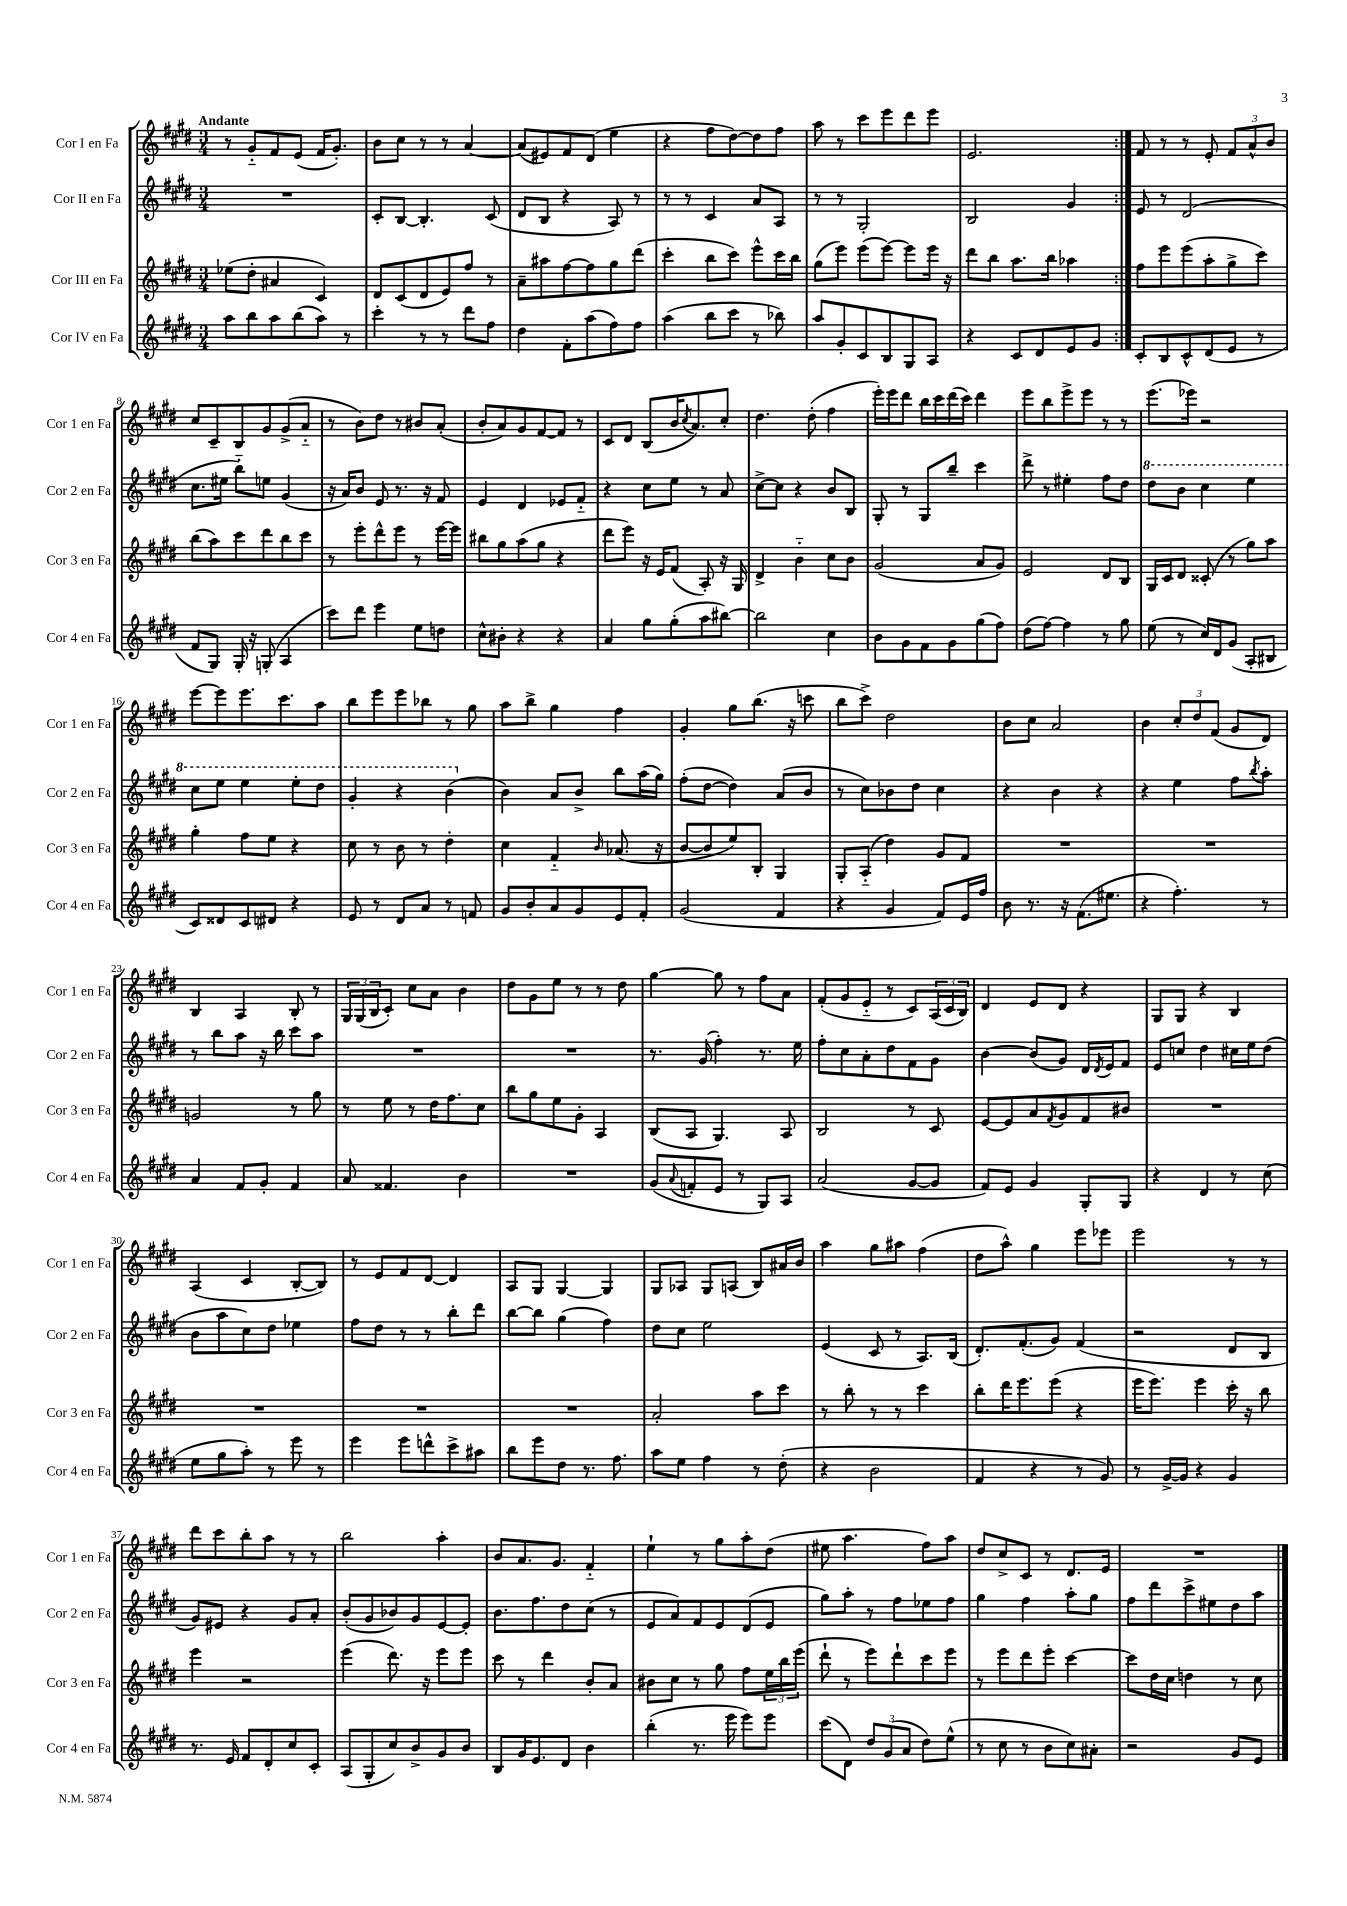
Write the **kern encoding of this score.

**kern	**kern	**kern	**kern
*part4	*part3	*part2	*part1
*staff4	*staff3	*staff2	*staff1
*I"Cor IV en Fa	*I"Cor III en Fa	*I"Cor II en Fa	*I"Cor I en Fa
*I'Cor 4 en Fa	*I'Cor 3 en Fa	*I'Cor 2 en Fa	*I'Cor 1 en Fa
*clefG2	*clefG2	*clefG2	*clefG2
*k[f#c#g#d#]	*k[f#c#g#d#]	*k[f#c#g#d#]	*k[f#c#g#d#]
*M3/4	*M3/4	*M3/4	*M3/4
=1	=1	=1	=1
!	!	!	!LO:TX:a:B:t=Andante
8aa\L	(8ee-X\L	2.r	8r
8bb\	8dd#'\J	.	8g#/L
8aa\	4a#X/	.	8f#/
(8bb\	.	.	(8e/J
8aa\J)	4c#/)	.	16f#/KL
.	.	.	8.g#'/J)
8r	.	.	.
=2	=2	=2	=2
4ccc#'\	8d#/L	8c#'/L	8b\L
.	(8c#/	[8B/J	8cc#\J
8r	8d#/	4.B'/]	8r
8r	8e/)	.	8r
8ddd#\L	8ff#/J	.	[4a/
8ff#\J	8r	(8c#/	.
=3	=3	=3	=3
4dd#\	8a~\L	8d#/L	(8a/L]
.	8aa#X\	8B/J	8e#X/)
8f#'\L	[8ff#\	4r	8f#/
(8aa\	8ff#\]	.	(8d#/J
8ff#\)	8gg#\	8A/)	4ee\
8ff#\J	(8ddd#\J	8r	.
=4	=4	=4	=4
(4aa\	4ccc#'\	8r	4r
.	.	8r	.
8bb\L	8bb\L	4c#/	8ff#\L
8ccc#\J	8ccc#\J)	.	[8dd#\)
8r	8eee^^\L	8a/L	8dd#\]
8bb-X\)	16ccc#\L	8A/J	8ff#\J
.	16bb\JJ	.	.
=5	=5	=5	=5
8aa/L	(8gg#\L	8r	8aa\
8g#'/	8eee\J)	8r	8r
8c#/	(8eee\L	2G#'/	8ccc#\L
8B/	[8eee\J)	.	8eee\
8G#/	8eee\L]	.	8ddd#\
8A/J	16eee\Jk	.	8eee\J
.	16r	.	.
=6	=6	=6	=6
4r	8ddd#\L	2B/	2.e/
.	8bb\J	.	.
8c#/L	8.aa\L	.	.
8d#/	.	.	.
.	16bb\Jk	.	.
8e/	4aa-X\	4g#/	.
8g#/J	.	.	.
=7:|!	=7:|!	=7:|!	=7:|!
8c#'/L	8ff#\L	8e/	8f#/
8B/	8eee\	8r	8r
8c#^^/	(8eee\	(2d#/	8r
(8d#/	8aa'\	.	8e'/
8e/J	8gg#^\	.	12f#/L
.	.	.	12a^^/
8r	8ccc#\J)	.	.
.	.	.	12b/J
!!LO:LB:g=z
=8	=8	=8	=8
8f#/L	(8bb\L	8.cc#\L	8cc#/L
8G#/J)	8aa\)	.	8c#~/
.	.	16ee#X\Jk	.
16G#'/	8ccc#\	8bb\L)	8B/
16r	.	.	.
(8Gn'/	8ddd#\	8een\J	8g#/
4A/	8bb\	(4g#/	(8g#^/
.	8ccc#\J	.	8a/J
=9	=9	=9	=9
8ccc#\L)	8r	16r	8r
.	.	16a/KL)	.
8ddd#\J	8eee'\L	8b/J	8b\L)
4eee\	8ddd#^^\	8e/	8dd#\J
.	8eee\J	8.r	8r
8ee\L	8r	.	8b#X/L
.	.	16r	.
8ddn\J	[16eee\LL	8f#/	(8a'/J
.	16eee\JJ]	.	.
=10	=10	=10	=10
8cc#^^\L	8bb#X\L	4e/	8b'/L
8b#X'\J	8gg#\	.	8a/)
4r	(8aa\	4d#/	8g#/
.	8gg#\J	.	[8f#/
4r	4r	8e-X/L	8f#/J]
.	.	8f#/J	8r
=11	=11	=11	=11
4a/	8ddd#\L	4r	8c#/L
.	8eee\J)	.	8d#/J
8gg#\L	16r	8cc#\L	(8B/L
.	16e/KL	.	.
(8gg#'\	(8f#/J	8ee\J	16b/K
.	.	.	8qcc#/
.	.	.	8.a/)
8aa\	8A'/)	8r	.
[8bb#X\J)	16r	8a/	8cc#'/J
.	16G#/	.	.
=12	=12	=12	=12
2bb#\]	4d#^/	[8cc#^\L	4.dd#\
.	.	8cc#\J]	.
.	4b\	4r	.
.	.	.	(8dd#'\
4cc#\	8cc#\L	8b/L	4ff#\
.	8b\J	8B/J	.
=13	=13	=13	=13
8b\L	(2g#/	8G#'/	16eee'\LL)
.	.	.	16eee\J
8g#\	.	8r	8ddd#\J
8f#\	.	8G#/L	16bb\LL
.	.	.	16ccc#\
8g#\	.	8bb~/J	(16ddd#\
.	.	.	16ccc#\JJ)
(8gg#\	8a/L	4ccc#\	4ddd#\
8ff#\J)	8g#/J)	.	.
=14	=14	=14	=14
(8dd#\L	2e/	8ddd#^\	8eee\L
[8ff#\J)	.	8r	8bb\
4ff#\]	.	4ee#X'\	8eee^\
.	.	.	8eee\J
8r	8d#/L	8ff#\L	8r
8gg#\	8B/J	8dd#\J	8r
=15	=15	=15	=15
*	*	*8va	*
(8ee\	16G#/LL	8ddd#\L	(8.eee\L
.	16c#/J	.	.
8r	8d#/J	8bb\J	.
.	.	.	16eee-X\Jk)
16cc#/LL)	(8c##X'/	4ccc#\	2r
16d#/J	.	.	.
(8g#/J	8r	.	.
8A'/L	8gg#\L)	4eee\	.
8B#X/J	8aa\J	.	.
!!LO:LB:g=z
=16	=16	=16	=16
8c#/L)	4gg#'\	8ccc#\L	[8eee\L
8d##X/	.	8eee\J	8eee\]
8c#/	8ff#\L	4eee\	8.eee\
8d#X/J	8ee\J	.	.
.	.	.	8.ccc#\
4r	4r	8eee'\L	.
.	.	8ddd#\J	8aa\J
=17	=17	=17	=17
8e/	8cc#\	4gg#'/	8bb\L
8r	8r	.	8eee\
8d#/L	8b\	4r	8eee\
8a/J	8r	.	8bb-X\J
8r	4dd#'\	(4bb\	8r
8fn/	.	.	8gg#\
=18	=18	=18	=18
*	*	*X8va	*
8g#/L	4cc#\	4b\)	8aa\L
8b'/	.	.	8bb^\J
8a/	4f#/	8a/L	4gg#\
8g#/	.	8b^/J	.
.	16qqb/	.	.
8e/	(8.a-X/	8bb\L	4ff#\
8f#'/J	.	(16aa\L	.
.	16r	16gg#\JJ)	.
=19	=19	=19	=19
(2g#/	[8b/L	(8ff#'\L	4g#'/
.	8b/]	[8dd#\J	.
.	8ee/)	4dd#\])	8gg#\L
.	8B'/J	.	(8.bb\J
4f#/	4G#/	(8a/L	.
.	.	.	16r
.	.	8b/J	8cccn\
=20	=20	=20	=20
4r	8G#'/L	8r	8bb\L
.	(8A/J	8cc#\L)	8ccc#^\J)
4g#/	4dd#\)	8b-X\	2dd#\
.	.	8dd#\J	.
8f#/L)	8g#/L	4cc#\	.
16e/L	8f#/J	.	.
16ff#/JJ	.	.	.
=21	=21	=21	=21
8b\	2.r	4r	8b\L
8.r	.	.	8cc#\J
.	.	4b\	2a/
16r	.	.	.
(8.f#\L	.	.	.
.	.	4r	.
8.ee#X\J	.	.	.
=22	=22	=22	=22
4r	2.r	4r	4b\
4.ff#'\)	.	4ee\	12cc#'/L
.	.	.	12dd#/
.	.	.	(12f#/J
.	.	8ff#\L	8g#/L
.	.	8qbb/	.
8r	.	8aa'\J	8d#/J)
!!LO:LB:g=z
=23	=23	=23	=23
4a/	2gn/	8r	4B/
.	.	8bb\L	.
8f#/L	.	8aa\J	4A/
8g#'/J	.	16r	.
.	.	16bb\	.
4f#/	8r	8ccc#\L	8B'/
.	8gg#\	8aa\J	8r
=24	=24	=24	=24
8a/	8r	2.r	24G#/LL
.	.	.	(24G#/
.	.	.	24B/J
4.f##X/	8ee\	.	8c#'/J)
.	8r	.	8cc#\L
.	16dd#\KL	.	8a\J
.	8.ff#\	.	.
4b\	.	.	4b\
.	8cc#\J	.	.
=25	=25	=25	=25
2.r	8bb\L	2.r	8dd#\L
.	8gg#\	.	8g#\
.	8ee\	.	8ee\J
.	8g#'\J	.	8r
.	4A/	.	8r
.	.	.	8dd#\
=26	=26	=26	=26
(8g#/L	(8B/L	8.r	[4gg#\
8qqa/	.	.	.
8fn'/	8A/J	.	.
.	.	(16g#/	.
8e/J	4.G#/)	4ff#'\)	8gg#\]
8r	.	.	8r
8G#/L)	.	8.r	8ff#\L
8A/J	8A/	.	8a\J
.	.	16ee\	.
=27	=27	=27	=27
(2a/	2B/	8ff#'\L	(8f#'/L
.	.	8cc#\	8g#/
.	.	8a'\	8e/J
.	.	8dd#\	8r
[8g#/L	8r	8f#\	8c#/L)
8g#/J]	8c#/	8g#\J	(24A/L
.	.	.	24c#/
.	.	.	24B/JJ)
=28	=28	=28	=28
8f#/L)	[8e/L	[4b\	4d#/
8e/J	8e/]	.	.
4g#/	8a/	(8b/L]	8e/L
.	8qf#/	.	.
.	8g#/	8g#/J)	8d#/J
8G#'/L	8f#/	16d#/LL	4r
.	.	8qd#/	.
.	.	16e/J	.
8G#/J	8b#X/J	8f#/J	.
=29	=29	=29	=29
4r	2.r	8e/L	8G#/L
.	.	8ccn/J	8G#/J
4d#/	.	4dd#\	4r
8r	.	16cc#X\LL	4B/
.	.	16ee\J	.
(8cc#\	.	(8dd#\J	.
!!LO:LB:g=z
=30	=30	=30	=30
8ee\L	2.r	8b\L	(4A/
8gg#\	.	8aa\	.
8aa'\J)	.	8cc#\)	4c#/
8r	.	8dd#\J	.
8eee\	.	4ee-X\	[8B'/L
8r	.	.	8B/J])
=31	=31	=31	=31
4eee\	2.r	8ff#\L	8r
.	.	8dd#\J	8e/L
8eee\L	.	8r	8f#/
8dddn^^\	.	8r	[8d#/J
8ccc#^\	.	8bb'\L	4d#/]
8aa#X\J	.	8ddd#\J	.
=32	=32	=32	=32
8bb\L	2.r	[8bb\L	8A/L
8eee\	.	8bb\J]	8G#/J
8dd#\J	.	(4gg#\	[4G#/
8.r	.	.	.
.	.	4ff#\)	4G#/]
8.ff#\	.	.	.
=33	=33	=33	=33
8aa\L	2a'/	8dd#\L	8G#/L
8ee\J	.	8cc#\J	8A-X/J
4ff#\	.	2ee\	8G#/L
.	.	.	(8An/J
8r	8aa\L	.	8B/L)
(8dd#'\	8ccc#\J	.	16a#X/L
.	.	.	16b/JJ
=34	=34	=34	=34
4r	8r	(4e/	4aa\
.	8bb'\	.	.
2b\	8r	8c#/	8gg#\L
.	8r	8r	8aa#X\J
.	4ccc#\	8.A/L)	(4ff#\
.	.	(16B/Jk	.
=35	=35	=35	=35
4f#/	8bb'\L	8.d#'/L)	8dd#\L
.	16ddd#\K	.	8aa^^\J)
.	8.eee\	(8.f#'/	.
4r	.	.	4gg#\
.	(8eee\J	8g#/J)	.
8r	4r	(4f#/	8eee\L
8g#/)	.	.	8eee-X\J
=36	=36	=36	=36
8r	16eee\KL	2r	2eee\
.	8.eee\J)	.	.
[16g#^/LL	.	.	.
16g#/JJ]	.	.	.
4r	4eee\	.	.
4g#/	16ccc#'\	8d#/L	8r
.	16r	.	.
.	8bb\	8B/J	8r
!!LO:LB:g=z
=37	=37	=37	=37
8.r	4eee\	8g#/L)	8ddd#\L
.	.	8e#X/J	8ccc#\
16e/	.	.	.
8f#/L	2r	4r	8bb'\
8d#'/	.	.	8aa\J
8cc#/	.	8g#/L	8r
8c#'/J	.	8a'/J	8r
=38	=38	=38	=38
(8A/L	(4eee\	(8b'/L	2bb\
8G#'/	.	8g#/	.
8cc#/)	8.ddd#\)	8b-X/)	.
8b^/	.	8g#/	.
.	16r	.	.
8g#/	8eee\L	[8e/	4aa'\
8b/J	8eee\J	8e'/J]	.
=39	=39	=39	=39
8B/L	8ccc#\	8.b\L	8b/L
16g#/K	8r	.	8.a/
8.e/	.	8.ff#\	.
.	4ddd#\	.	.
.	.	.	8.g#/J
8d#/J	.	8dd#\	.
4b\	8b'/L	(8cc#\J	4f#/
.	8a/J	8r	.
=40	=40	=40	=40
(4bb'\	8b#X\L	8e/L	4ee`\
.	8cc#\J	8a/)	.
8.r	8r	8f#/	8r
.	8gg#\	8e/	8gg#\L
16eee\	.	.	.
8eee\L)	8ff#\L	(8d#/	8aa'\
8eee\J	24ee\L	8e/J	(8dd#\J
.	24bb\	.	.
.	(24eee\JJ	.	.
=41	=41	=41	=41
(8ccc#\L	8ddd#`\	8gg#\L)	8ee#X\
8d#\J)	8r	8aa'\J	4.aa\
12dd#/L	8eee\L)	8r	.
(12g#/	.	.	.
.	8ddd#`\	8ff#\L	.
12a/J	.	.	.
8dd#\L)	8ccc#\	8ee-X\	8ff#\L)
(8ee^^\J	8eee\J	8ff#\J	8aa\J
=42	=42	=42	=42
8r	8r	4gg#\	8dd#/L
8cc#\	8eee\L	.	8cc#^/
8r	8ddd#\	4ff#\	8c#/J
8b\L	8eee'\J	.	8r
8cc#\)	[4ccc#\	8aa'\L	8.d#/L
8a#X'\J	.	8gg#\J	.
.	.	.	16e/Jk
=43	=43	=43	=43
2r	8ccc#\L]	8ff#\L	2.r
.	16dd#\L	8ddd#\	.
.	16cc#\JJ	.	.
.	4ddn\	8ccc#^\	.
.	.	8ee#X\	.
8g#/L	8r	8dd#\	.
8e/J	8cc#\	8aa\J	.
==	==	==	==
*-	*-	*-	*-
